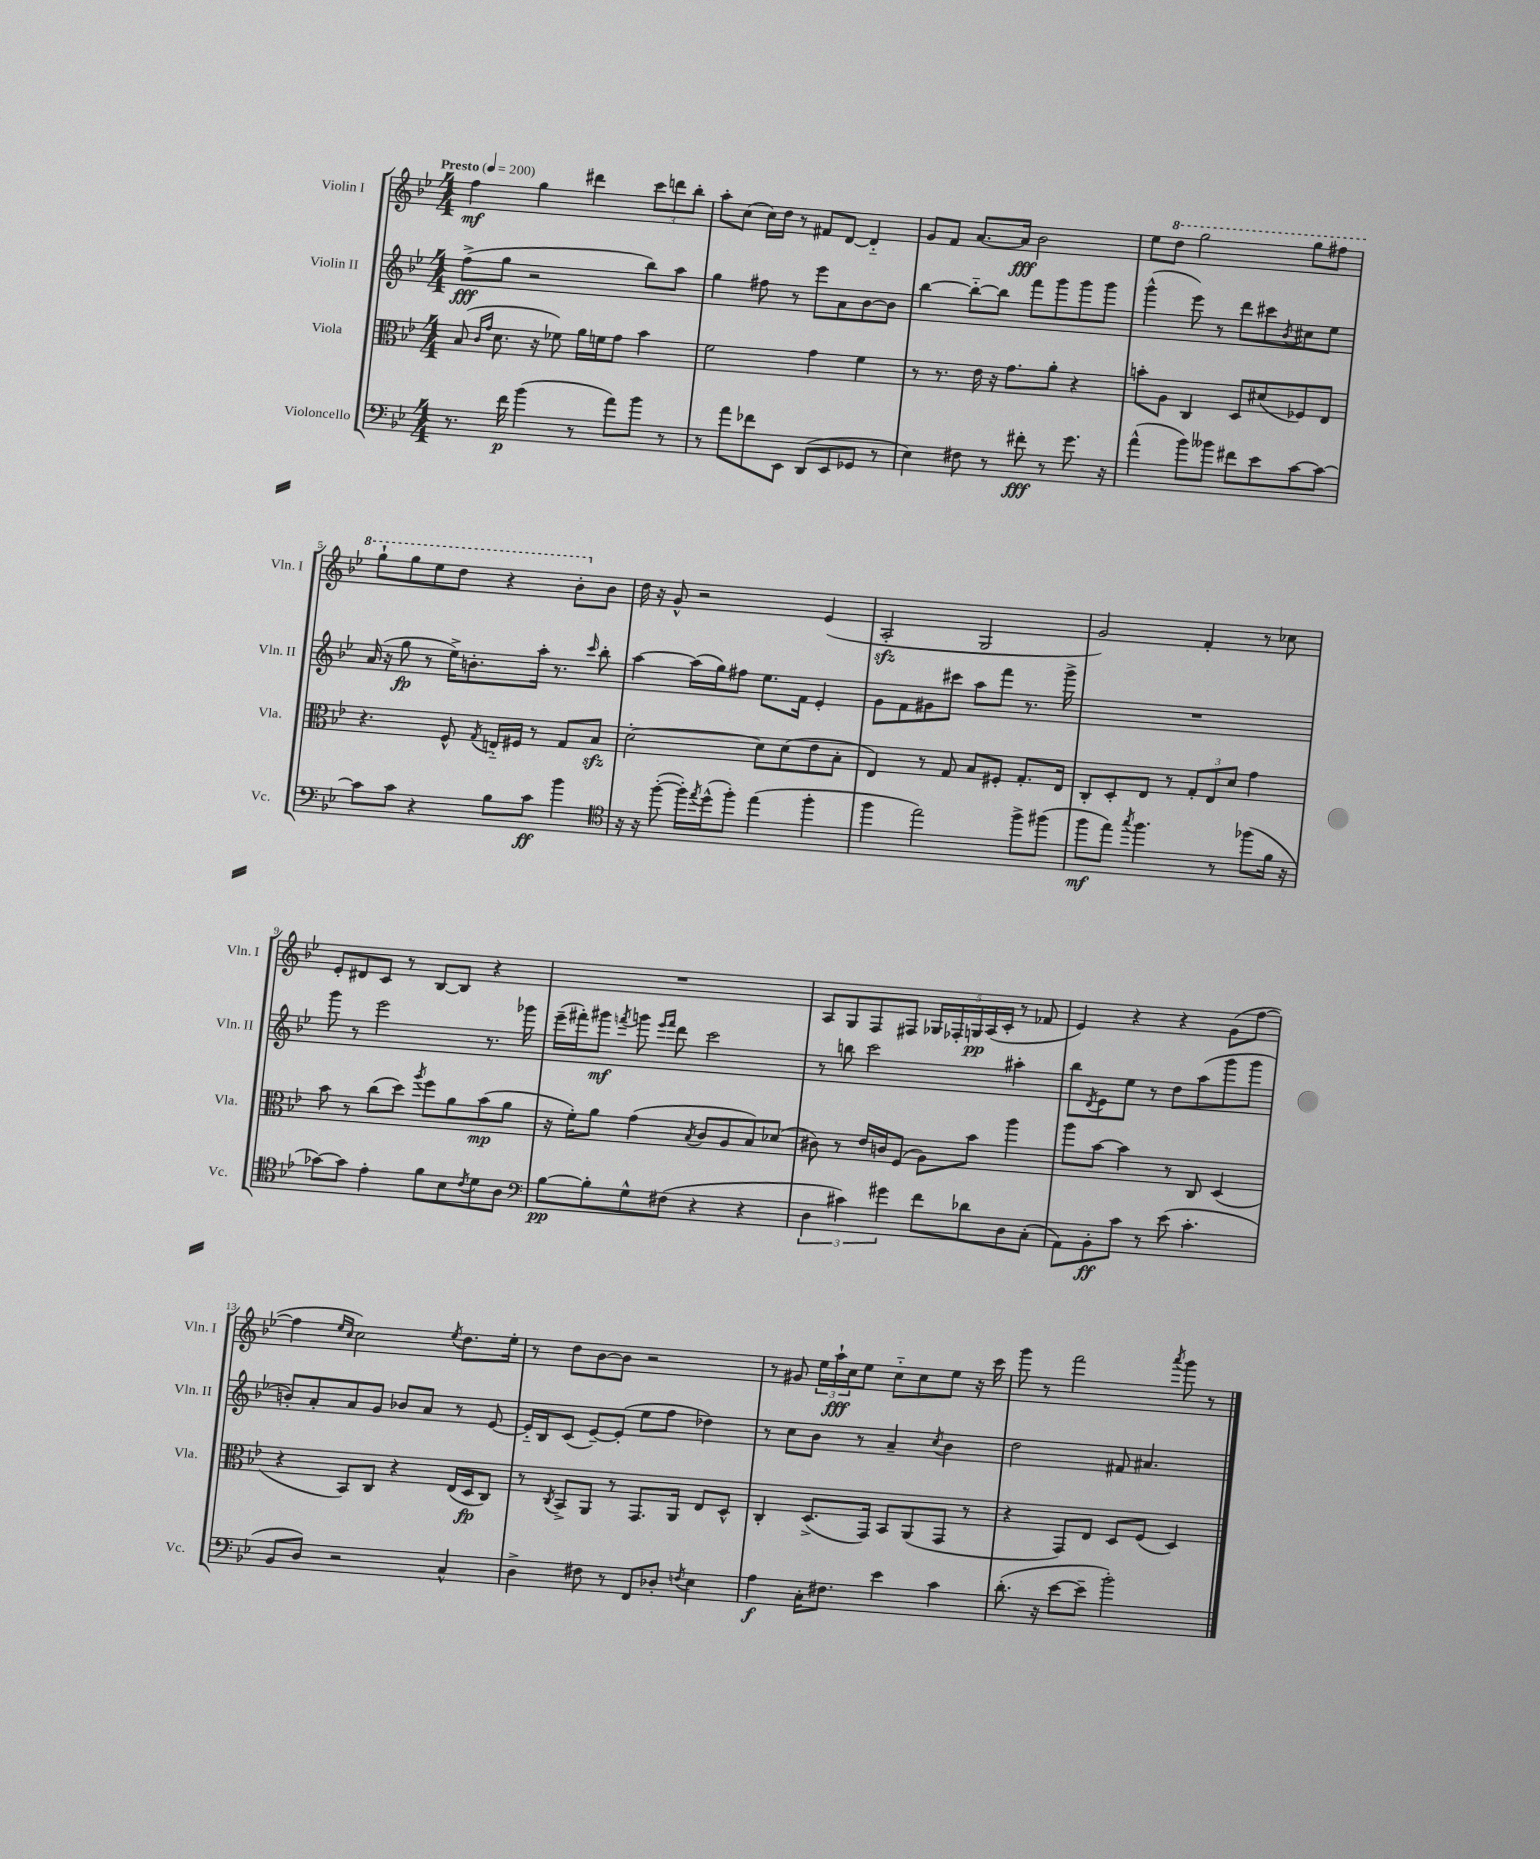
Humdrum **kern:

**kern	**kern	**kern	**kern
*staff4	*staff3	*staff2	*staff1
*clefF4	*clefC3	*clefG2	*clefG2
*k[b-e-]	*k[b-e-]	*k[b-e-]	*k[b-e-]
*M4/4	*M4/4	*M4/4	*M4/4
*MM200	*MM200	*MM200	*MM200
8.r	(8B-	(8ff^	4ff
.	16qqc	.	.
.	16qqg	.	.
.	8.d	8gg	.
16f	.	.	.
(4b-	.	2r	4gg
.	16r	.	.
.	8f-)	.	.
8r	16a	.	4ddd#
.	16f	.	.
8a)	8g	.	.
8b-	4b-	8bb-)	12ccc
.	.	.	12ddd
8r	.	8aa	.
.	.	.	12bb-'
=	=	=	=
8r	2f	4gg	8aa'
8a	.	.	(8cc
8f-	.	8ff#	16cc)
.	.	.	16dd
8EE-	.	8r	8r
(8DD	4g	8eee-	8f#
8EE-	.	8a	[8d
8GG-	4f	[8b-	4d'~]
8r	.	8b-]	.
=	=	=	=
4E-)	8r	[4bb-	8g
.	8.r	.	8f
8F#	.	8bb-'~_	[8.a
.	16e-	.	.
8r	16r	8bb-]	.
.	8.g	.	16a]
8f#'	.	8fff	2b-
8r	8a'	8ggg	.
8.g	4r	8ggg	.
.	.	8ggg	.
16r	.	.	.
=	=	=	=
(4a^^	8b'	(4ggg^^	8ee-
.	8A	.	8ddd
8b-)	4C	8eee-)	2ggg
8b--	.	8r	.
8f#	8D	8ddd	.
8e-	(8d#	8ccc#	.
.	.	8qb-	.
[8c	8F-)	8cc#	8ggg
8c_	8E-	8ee-	8fff#
=	=	=	=
8c]	4.r	(16a	8ggg`
.	.	16r	.
8c	.	8gg	8ggg
4r	.	8r	8eee-
.	8F^^	16ee-^)	8ddd
.	.	8.b'	.
.	8qG	.	.
8B-	16E'~	.	4r
.	16F#	.	.
8c	8r	16aa'	.
.	.	8.r	.
4b-	8G	.	8bb-'
.	.	16qqccc	.
.	8B-	8bb-'	8b-
=	=	=	=
*clefC4	*	*	*
16r	[2d'	[4aa	16dd
16r	.	.	16r
([8ff'	.	.	8g^^
16ff'])	.	(16aa]	2r
8qee-	.	.	.
(16dd^^	.	16gg)	.
8ff')	.	8ff#	.
(4ee-	8d]	8.ee-	.
.	(8d	.	.
.	.	16f	.
4ff'	8e-	4e-'	(4e-
.	8B-'	.	.
=	=	=	=
4ff	4E-)	8g	2A'
.	.	8f	.
2ee-)	8r	8g#	.
.	8G	8ccc#	.
.	8B-	8aa	2G
.	8F#'	8fff	.
8ff^	8.G'	8.r	.
(8ff#	.	.	.
.	16E-	16ggg^	.
=	=	=	=
8ff	8C'	1r	2g)
8ee-)	8D'	.	.
8qgg	.	.	.
4.ff	8E-	.	.
.	8r	.	.
.	12G'	.	4f'
.	12E-	.	.
8r	.	.	.
.	12d	.	.
(8ff-	4g	.	8r
16f	.	.	8cc-
16r	.	.	.
=	=	=	=
[8g-)	8b-	8ggg	8e-'
8g-]	8r	8r	8d#
4e-'	(8cc	2eee-	8c
.	8dd)	.	8r
.	8qaa	.	.
8f	8ff	.	[8B-
8B-	8a	.	8B-]
8qc	.	.	.
8d	(8b-	8.r	4r
8A	8a	.	.
.	.	16ggg-	.
=	=	=	=
*clefF4	*	*	*
[8B-	16r	(16eee-~	1r
.	16f')	16fff#')	.
8B-']	8a	8ggg#	.
.	.	8qfff	.
8G^^	(4g	8ggg	.
.	.	16qqeee-	.
.	.	16qqfff	.
(8F#	.	8ddd	.
.	8qB-	.	.
4r	8c	2ccc	.
.	8A	.	.
4r	8B-)	.	.
.	(8d-	.	.
=	=	=	=
6D	8c#)	8r	8A
.	8r	8bb	8G
6c#)	.	.	.
.	16e-	2ccc	8F
.	16c	.	.
6g#	.	.	.
.	(8F	.	8F#
8f	8A)	.	20G-
.	.	.	20F-'
.	.	.	20G
8d-	8b-	.	.
.	.	.	(20A
.	.	.	20c'
8D	4aa	4aa#'	8r
(8C'	.	.	8f-
=	=	=	=
8AA)	8aa	8bb-	4e-)
.	.	8qd	.
8BB-'	[8b-	8e-	.
8c	4b-]	8ee-	4r
8r	.	8r	.
(8e-	8r	8dd	4r
4.c'	8C	(8aa	.
.	(4D	8ggg	(8g
.	.	8ggg	[8ff
=	=	=	=
8BB-	4r	8b')	4ff]
8D)	.	8a'	.
.	.	.	16qqee-
.	.	.	16qqcc
2r	8BB-)	8a	2cc)
.	8C	8g	.
.	4r	8b-	.
.	.	8a	.
.	.	.	8qee-
4C^^	(16E-	8r	8.dd
.	16D	.	.
.	8C)	[8e-	.
.	.	.	16ee-'
=	=	=	=
4D^	8r	16e-'~]	8r
.	.	16B-	.
.	8qC	.	.
.	8BB-^	(8c	8dd
8F#	8AA	[8e-~)	[8b-
8r	8r	(8e-']	8b-]
8FF	8.GG	8ee-	2r
8D-'	.	8ff	.
.	16AA	.	.
8qF	.	.	.
4E-	8E-	4dd-)	.
.	8D^^	.	.
=	=	=	=
4A	4C'	8r	8r
.	.	8cc	8g#
16C'	(8.D^	8b-	24ee-
.	.	.	24aa`
8.F#	.	.	.
.	.	.	24cc
.	.	8r	8ee-
.	16GG)	.	.
4e-	8BB-	4a~	8cc'~
.	(8AA	.	8cc
.	.	8qcc	.
4c	8GG	4b-	8ee-
.	8r	.	16r
.	.	.	16ccc
=	=	=	=
(8.d'	4r	2dd	8ggg
.	.	.	8r
16r	.	.	.
[8e-	8GG)	.	2fff
8e-~]	8E-	.	.
2b-')	8D	8f#	.
.	(8F	4.a#	.
.	.	.	8qaaa
.	4D)	.	8ggg
.	.	.	8r
==	==	==	==
*-	*-	*-	*-
